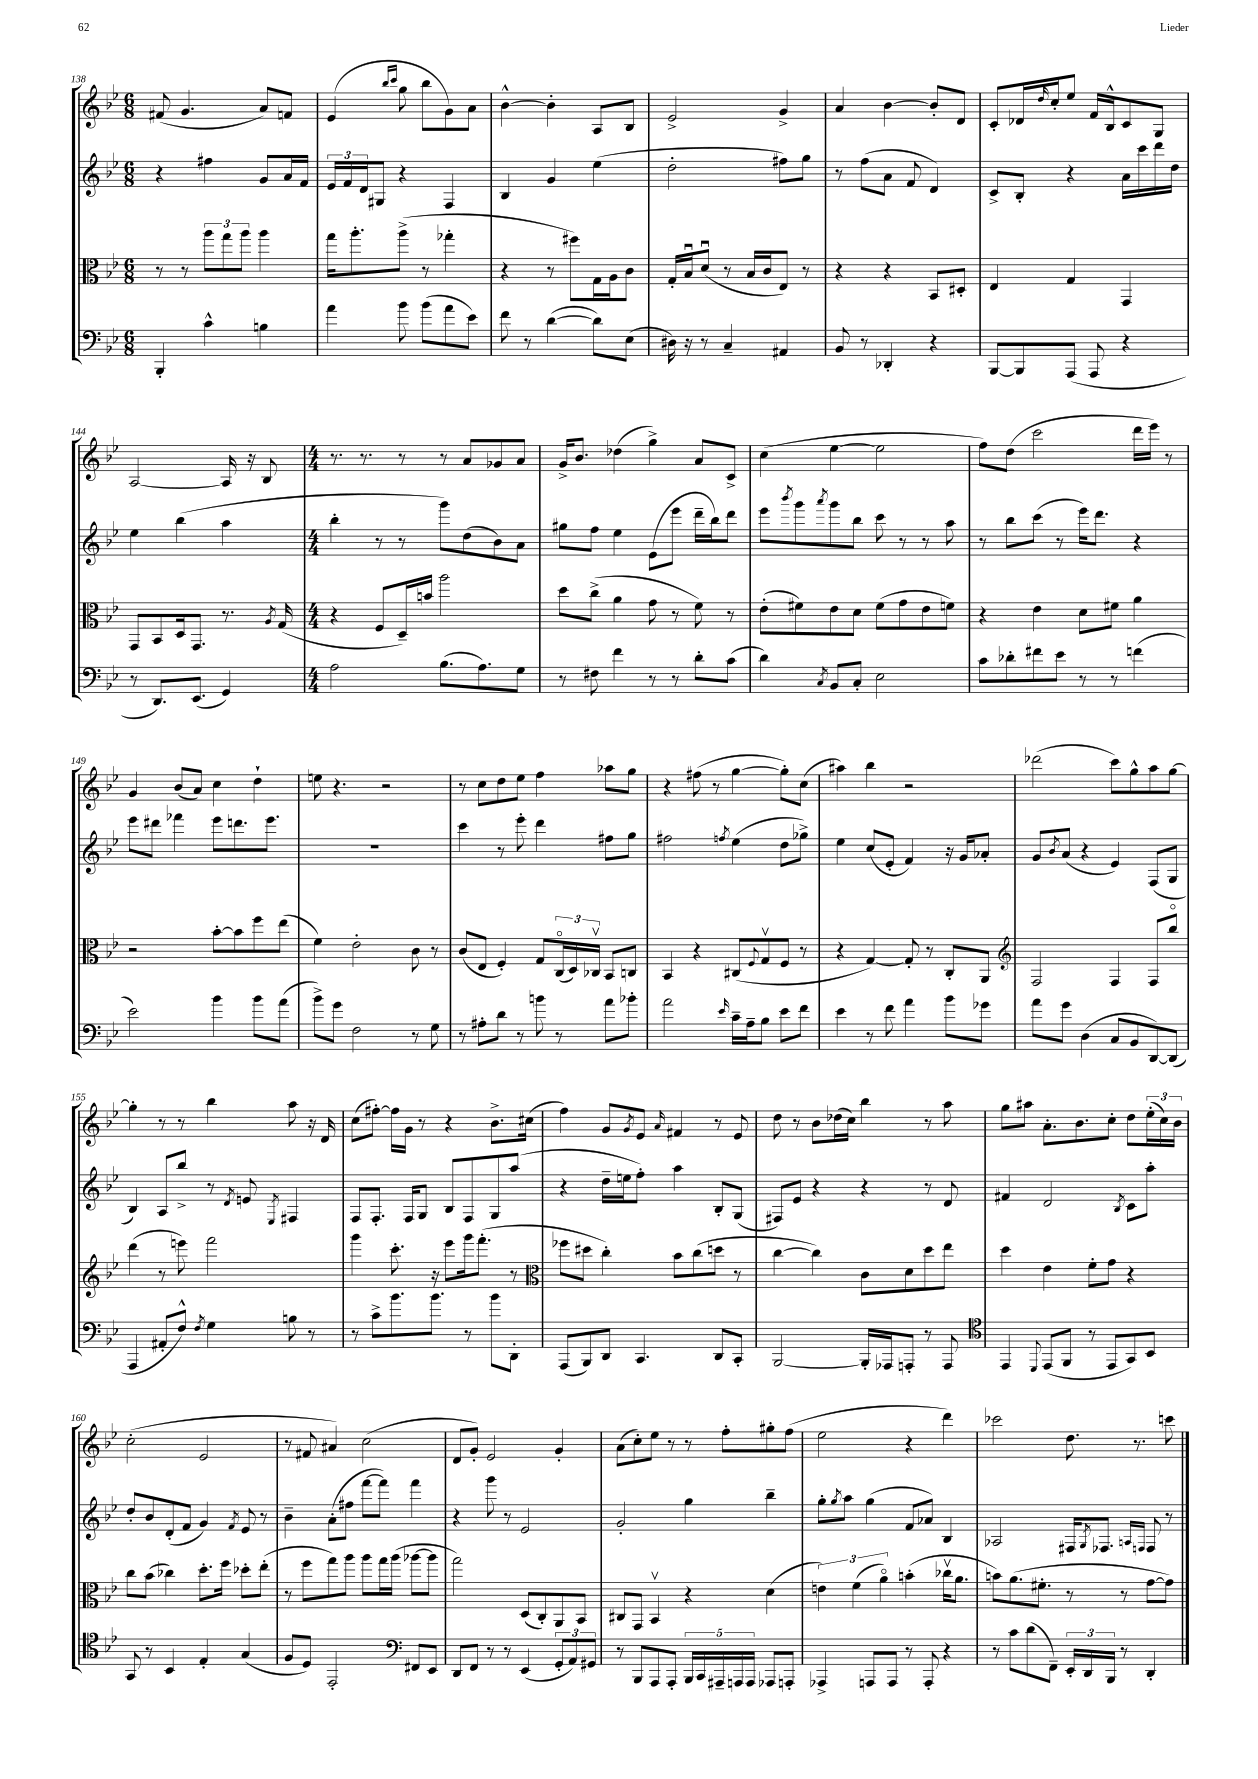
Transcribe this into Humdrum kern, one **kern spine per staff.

**kern	**kern	**kern	**kern
*part4	*part3	*part2	*part1
*staff4	*staff3	*staff2	*staff1
*clefF4	*clefC3	*clefG2	*clefG2
*k[b-e-]	*k[b-e-]	*k[b-e-]	*k[b-e-]
*M6/8	*M6/8	*M6/8	*M6/8
=138	=138	=138	=138
4BBB-'/	8r	4r	(8f#X/
.	8r	.	4.g/
4c^^\	12aa\L	4ff#X\	.
.	12gg\	.	.
.	12aa\J	.	.
4Bn\	4aa\	8g/L	8a/L)
.	.	16a/L	8fn/J
.	.	16f/JJ	.
=139	=139	=139	=139
4a\	16gg\KL	24e-/LL	(4e-/
.	.	24f/	.
.	8.aa'\	.	.
.	.	24d/J	.
.	.	8G#X/J	.
.	.	.	16qqbb-/LL
.	.	.	16qqccc/JJ
8b-\	(8aa^\J	4r	8gg\
(8b-\L	8r	.	8bb-\L
8a\	4gg-X'\	4F/	8g\)
8e-\J)	.	.	8a\J
=140	=140	=140	=140
8f\	4r	4B-/	[4b-^^\
8r	.	.	.
([4d\	8r	4g/	4b-'\]
.	8ff#X\L)	.	.
8d\L])	16G\L	(4ee-\	8A/L
.	16A\J	.	.
(8E-\J	8c\J	.	8B-/J
=141	=141	=141	=141
16D#X\)	16G'/LL	2dd'\	2e-^/
16r	16B-u/J	.	.
8r	(8du/J	.	.
4C~/	8r	.	.
.	16B-/LL	.	.
.	16c/J	.	.
4AA#X/	8E-/J)	8ff#X\L)	4g^/
.	8r	8gg\J	.
=142	=142	=142	=142
8BB-/	4r	8r	4a/
8r	.	(8ff\L	.
4DD-X'/	4r	8a\J	[4b-\
.	.	8f/	.
4r	8BB-/L	4d/)	8b-'/L]
.	8D#X'/J	.	8d/J
=143	=143	=143	=143
[8BBB-/L	4E-/	8c^/L	8c'/L
8BBB-/]	.	8B-'/J	16d-X/L
.	.	.	16qqdd/
.	.	.	16cc'/J
(8AAA/J	4G/	4r	8ee-/J
8AAA/	.	.	16f/LL
.	.	.	16B-^^/J
4r	4GG/	16a\LL	8c/
.	.	16ccc\	.
.	.	16ddd\	8G/J
.	.	16dd\JJ	.
!!LO:LB:g=z
=144	=144	=144	=144
8r	8GG/L	4ee-\	[2A/
8.DD/L)	8BB-/	.	.
.	16D/k	(4bb-\	.
(8.EE-/J	8.GG/J	.	.
4GG/)	8.r	4aa\	16A/]
.	.	.	16r
.	.	.	8B-/
.	8qA/	.	.
.	(16G/	.	.
=145	=145	=145	=145
*M4/4	*M4/4	*M4/4	*M4/4
2A\	4r	4bb-'\	8.r
.	.	.	8.r
.	8F/L	8r	.
.	16D~/L)	8r	8r
.	16bn/JJ	.	.
(8.B-\L	2aa\	8ggg\L)	8r
.	.	(8dd\	8a/L
8.A\)	.	.	.
.	.	8b-\)	8g-X/
8G\J	.	8a\J	8a/J
=146	=146	=146	=146
8r	8dd\L	8gg#X\L	16g^/KL
.	.	.	8.b-/J
8F#X\	(8cc^\J	8ff\J	.
4f\	4a\	4ee-\	(4dd-X\
8r	8g\	(8e-\L	4gg^\)
8r	8r	8eee-\J	.
8d'\L	8f\)	16ddd~\LL	8a/L
.	.	16bb-\J)	.
(8c\J	8r	8ddd\J	8c^/J
=147	=147	=147	=147
4d\)	(8e-'\L	8eee-\L	(4cc\
.	.	8qbbb-/	.
.	8f#X\)	8ggg\	.
8qC/	.	8qaaa/	.
8BB-/L	8e-\	8ggg\	[4ee-\
8C'/J	8d\J	8bb-\J	.
2E-\	(8f#\L	8ccc\	2ee-\]
.	8g\	8r	.
.	8e-\	8r	.
.	8fn\J)	8aa\	.
=148	=148	=148	=148
8c\L	4r	8r	8ff\L)
8d-X'\	.	8bb-\L	(8dd\J
8f#X\	4e-\	(8ccc\J	2ccc\
8e-\J	.	8r	.
8r	8d\L	16eee-\KL)	.
.	.	8.ddd\J	.
8r	8f#X\J	.	.
(4fn\	4a\	4r	16ddd\LL
.	.	.	16eee-\JJ)
.	.	.	8r
!!LO:LB:g=z
=149	=149	=149	=149
2e-\)	2r	8eee-\L	4g/
.	.	8ddd#X\J	.
.	.	4fff-X\	(8b-/L
.	.	.	8a/J)
4b-\	[8b-'\L	8eee-\L	4cc\
.	8b-\]	8.dddn\	.
8b-\L	8ff\	.	4dd`\
.	.	8.eee-\J	.
(8a\J	(8ee-\J	.	.
=150	=150	=150	=150
8b-^\L)	4f\)	1r	8een\
8g\J	.	.	4.r
2F\	2e-'\	.	.
.	.	.	2r
8r	8c\	.	.
8G\	8r	.	.
=151	=151	=151	=151
8r	(8c/L	4ccc\	8r
8A#X'\L	8E-/J	.	8cc\L
8d\J	4F'/)	8r	8dd\
8r	.	8eee-'\	8ee-\J
8bn\	8G/L	4ddd\	4ff\
8r	(24C/L	.	.
.	24D/)	.	.
.	24C-Xv/JJ	.	.
8a\L	8BB-/L	8ff#X\L	8aa-X\L
8b-X'\J	8Cn/J	8gg\J	8gg\J
=152	=152	=152	=152
2a\	4BB-/	2ff#X\	4r
.	4r	.	(8ff#X\
.	.	.	8r
16qqe-/	.	8qffn/	.
16c~\LL	(8C#X/L	(4ee-\	[4gg\
16A~\J	.	.	.
.	8qqF/	.	.
8B-\J	8Gv/	.	.
8e-\L	8F/J	8dd\L	8gg'\L])
8f\J	8r	8gg-X^\J)	(8cc\J
=153	=153	=153	=153
4e-\	4r	4ee-\	4aa#X\)
8r	[4G/)	(8cc/L	4bb-\
8f\	.	8e-'/J	.
4a\	8G'/]	4f/)	2r
.	8r	.	.
8b-\L	8C'/L	16r	.
.	.	16g/KL	.
8g-X\J	8AA/J	8a-X'/J	.
=154	=154	=154	=154
*	*clefG2	*	*
8a\L	2F/	8g/L	(2ddd-X\
.	.	8qb-/	.
8g\J	.	(8a/J	.
(4D\	.	4r	.
8C/L	4F/	4e-/)	8ccc\L)
8BB-/	.	.	8gg^^\
[8DD/)	8F/L	(8F/L	8aa\
(8DD/J]	8bb-/J	8G/J	[8gg\J
!!LO:LB:g=z
=155	=155	=155	=155
4AAA/	(4ddd\	4B-/)	4gg'\]
8AA#X'/L	8r	8A/L	8r
8F^^/J)	8eeen\)	8bb-^/J	8r
8qF/	.	.	.
4G\	2fff\	8r	4bb-\
.	.	8qd/	.
.	.	8en/	.
.	.	8qE-/	.
8Bn\	.	4F#X/	8aa\
8r	.	.	16r
.	.	.	16d/
=156	=156	=156	=156
8r	4ggg\	8F/L	(8cc\L
8c^\L	.	8.F'/J	[8ff#X'\J)
8.b-\	8.ccc'\	.	16ff#\LL]
.	.	16F/KL	16g\JJ
.	.	8G/J	8r
8.b-\J	16r	.	.
.	8eee-\L	8B-/L	4r
8r	16ggg\k	8F/	.
.	(8.fff'\J	.	.
8b-\L	.	8G/	8.b-^\L
8DD'\J	8r	(8aa/J	.
.	.	.	(16cc#X\Jk
=157	=157	=157	=157
*	*clefC3	*	*
(8AAA/L	8ff-X\L	4r	4ff\)
8BBB-/)	8dd#X\J	.	.
8DD/J	4cc'\)	16dd~\LL	8g/L
.	.	16een\J	.
.	.	.	8qg/
4.CC/	.	8ff'\J)	8e-/J
.	.	.	16qqa/
.	8b-\L	4aa\	4f#X/
.	(8cc\	.	.
8DD/L	8ddn\J	8B-'/L	8r
8CC'/J	8r	(8G/J	8e-/
=158	=158	=158	=158
[2BBB-/	[4cc\	8F#X/L)	8dd\
.	.	8e-/J	8r
.	4cc\])	4r	8b-\L
.	.	.	(16dd-X\L
.	.	.	16cc\JJ)
16BBB-'/LL]	8c\L	4r	4bb-\
16AAA-X/J	.	.	.
8AAAn'/J	8d\	.	.
8r	8dd\	8r	8r
8AAA/	8ee-\J	8d/	8aa\
=159	=159	=159	=159
*clefC4	*	*	*
4EE-/	4dd\	4f#X/	8gg\L
.	.	.	8aa#X\J
8qqDD/	.	.	.
(8EE-/L	4e-\	2d/	8.a'\L
8FF/J	.	.	.
.	.	.	8.b-\
8r	8f'\L	.	.
8EE-/L	8g\J	.	8cc'\J
.	.	8qB-/	.
8GG/)	4r	8c\L	8dd\L
8BB-/J	.	8aa'\J	(24ee-'\L
.	.	.	24cc\)
.	.	.	24b-\JJ
!!LO:LB:g=z
=160	=160	=160	=160
8GG/	8cc\L	8dd'/L	(2cc'\
8r	(8b-\J	8b-/	.
4BB-/	4cc-X\)	(8d'/	.
.	.	8f/J	.
4E-'/	8.dd'\L	4g/)	2e-/
.	16ff\Jk	.	.
.	.	8qf/	.
(4G/	8dd-X'\L	8e-/	.
.	(8ee-'\J	8r	.
=161	=161	=161	=161
8F/L	8r	4b-~\	8r
8D/J)	8ff\L	.	8f#X/
2EE-'/	8gg\)	(8a'\L	4a#X/)
.	8aa\J	8ff#X\J	.
.	8aa\L	[8fff\L	(2cc\
.	16gg\L	8fff\J])	.
.	(16aa\JJ	.	.
*clefF4	*	*	*
8FF#X/L	[8aa-X\L	4fff\	.
8EE-/J	8aa-\J]	.	.
=162	=162	=162	=162
8DD/L	2gg\)	4r	8d/L
8FF/J	.	.	8g'/J)
8r	.	8ggg\	2e-/
8r	.	8r	.
(4EE-/	(8D/L	2e-/	.
.	8C'/)	.	.
12GG'/L	8AA/	.	4g'/
12AA/)	.	.	.
.	8BB-/J	.	.
12GG#X/J	.	.	.
=163	=163	=163	=163
8r	8C#X/L	2g'/	(8a\L
8BBB-/L	8GG/J	.	8cc'\)
8AAA/	4BB-v/	.	8ee-\J
8AAA'/J	.	.	8r
20BBB-/LL	4r	4gg\	8r
20CC/	.	.	.
20AAA#X~/	.	.	.
.	.	.	8ff'\L
20AAAn/	.	.	.
20AAA/JJ	.	.	.
8AAA-X/L	(4d\	4bb-~\	8gg#X'\
8AAAn'/J	.	.	(8ff\J
=164	=164	=164	=164
4AAA-X^/	6en\)	8gg'\L	2ee-\
.	.	8qgg/	.
.	.	8aa\J	.
.	(6f\	.	.
8AAAn/L	.	(4gg\	.
.	6a\)	.	.
8AAA/J	.	.	.
8r	(4bn'\	8f/L	4r
8AAA'/	.	8a-X/J)	.
4r	16cc-Xv\KL	4B-/	4ddd\)
.	8.a\J	.	.
=165	=165	=165	=165
8r	8bn\L)	2A-X/	2ccc-X\
8c\L	(8.a\	.	.
(8d\	.	.	.
.	8.f#X'\J	.	.
8FF~\J)	.	.	.
24EE-'/LL	8r	16F#X/KL	8.dd\
24DD/	.	.	.
.	.	8qG/	.
.	.	8.F-X/J	.
24BBB-/JJ	.	.	.
8r	8r	.	.
.	.	.	8.r
.	.	16qqAn/LL	.
.	.	16qqFn/JJ	.
4DD'/	[8g\L	8F/	.
.	8g\J])	8r	8cccn\
==	==	==	==
*-	*-	*-	*-
